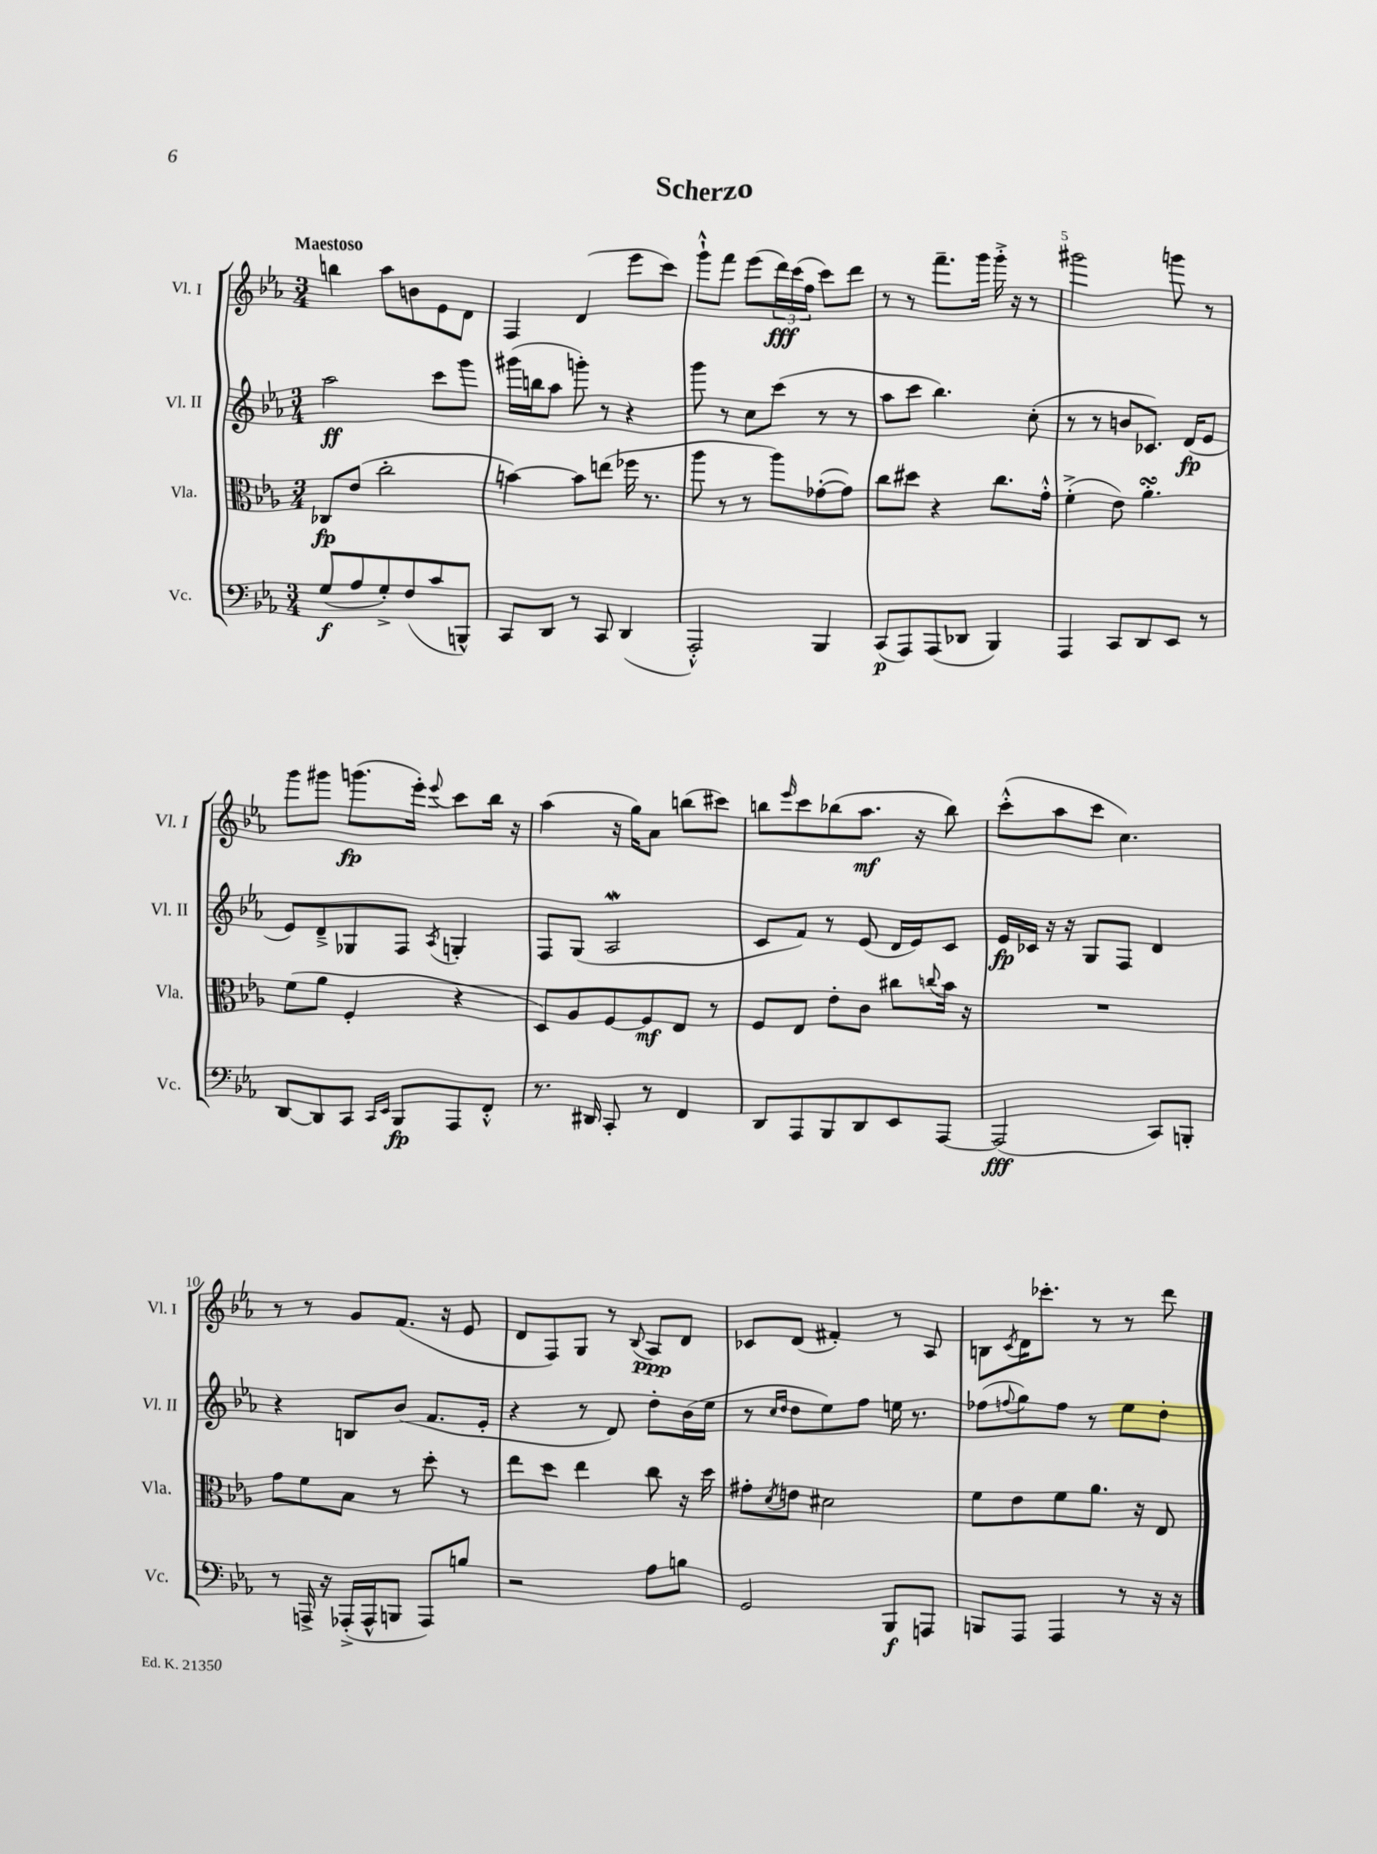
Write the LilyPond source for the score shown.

\header { title = "Scherzo" }
<<
\new StaffGroup <<
\new Staff = "s0" \with { instrumentName = "Vl. I" shortInstrumentName = "Vl. I" } {
    \clef treble \key ees \major \numericTimeSignature \time 3/4 \tempo "Maestoso"
    b''4 aes''8 b'8 ees'8 d'8 |
    f4 d'4( ees'''8 c'''8) |
    g'''8-!-^ f'''8 ees'''8( \tuplet 3/2 { d'''16\fff) c'''16( f''16 } c'''8) d'''8 |
    r8 r8 f'''8.-- g'''16 g'''16-.-> r16 r8 |
    gis'''2 g'''8 r8 |
    g'''8 gis'''8 g'''8.\fp( ees'''16-.) \appoggiatura { ees'''8 } c'''8 bes''16 r16 |
    aes''4( r16 g''16) aes'8 b''8( cis'''8) |
    b''8 \grace { ees'''16 } c'''8 bes''8( aes''8.\mf r16 bes''8) |
    c'''8-.-^( aes''8 c'''8 c''4.) |
    r8 r8 g'8 f'8.( r16 ees'8 |
    d'8 f8) g8 r8 \appoggiatura { bes8 } aes8\ppp d'8 |
    ces'8 d'8( fis'4-.) r8 aes8 |
    b8 \acciaccatura { c'8 } d'16 ces'''8.-. r8 r8 d'''8 \bar "|." |
}
\new Staff = "s1" \with { instrumentName = "Vl. II" shortInstrumentName = "Vl. II" } {
    \clef treble \key ees \major \numericTimeSignature \time 3/4
    aes''2\ff c'''8 g'''8 |
    gis'''16( b''16 aes''8 g'''8-.) r8 r4 |
    g'''8 r8 c''8 c'''8( r8 r8 |
    aes''8 c'''8 bes''4.) c''8-.( |
    r8 r8 b'8 ces'8.) d'16\fp( ees'8 |
    ees'8) d'8---> ges8 f8 \acciaccatura { aes8 } g4-. |
    f8 g8( aes2\mordent |
    c'8 f'8) r8 ees'8( d'16 ees'16) c'8 |
    ees'16\fp ces'16 r16 r16 g8 f8 d'4 |
    r4 b8 bes'8( f'8. ees'16-. |
    r4 r8 d'8) d''8-. bes'16( ees''16 |
    r8 \grace { c''16 d''16 } d''8 ees''8) f''8 e''16 r8. |
    fes''8( \appoggiatura { f''8 } g''8) f''8 r8 ees''8 d''8-. \bar "|." |
}
\new Staff = "s2" \with { instrumentName = "Vla." shortInstrumentName = "Vla." } {
    \clef alto \key ees \major \numericTimeSignature \time 3/4
    ces8\fp ees'8( c''2-. |
    b'4~) b'8 e''8( fes''16 r8. |
    aes''8 r8 r8 aes''8) ges'8~-.( ges'8) |
    c''8 dis''8 r4 c''8. g'16-.-^ |
    f'4-.->( ees'8) aes'4.-.\turn |
    f'8( aes'8 f4-. r4 |
    d8) aes8 f8~ f8\mf ees8 r8 |
    f8 ees8 ees'8-. c'8 cis''8 \appoggiatura { c''8 } bes'16 r16 |
    R2. |
    g'8 f'8 bes8 r8 d''8-. r8 |
    ees''8 d''8 ees''4 c''8 r16 d''16 |
    gis'8-. \acciaccatura { d'8 } e'8 dis'2 |
    f'8 ees'8 f'8 aes'8. r16 ees8 \bar "|." |
}
\new Staff = "s3" \with { instrumentName = "Vc." shortInstrumentName = "Vc." } {
    \clef bass \key ees \major \numericTimeSignature \time 3/4
    g8\f( aes8 g8-.->) f8( c'8 b,,8-^) |
    c,8 d,8 r8 c,8 d,4( |
    aes,,2-.-^) bes,,4 |
    c,8\p( aes,,8) aes,,8( des,8 bes,,4) |
    aes,,4 c,8 d,8 ees,8 r8 |
    d,8~ d,8 c,8 \grace { c,16 ees,16 } bes,,8\fp aes,,8 f,8-.-^ |
    r8. dis,16 c,8-. r8 f,4 |
    d,8 aes,,8 bes,,8 d,8 ees,8 aes,,8~ |
    aes,,2\fff( c,8) b,,8-. |
    r8 a,,16-> r16 aes,,16-.->( aes,,16-^ b,,8 aes,,8) b8 |
    r2 aes8 b8 |
    g,2 bes,,8\f a,,8 |
    b,,8 aes,,8 aes,,4 r8 r16 r16 \bar "|." |
}
>>
>>
\layout { \context { \Score \override BarNumber.break-visibility = ##(#f #t #t) barNumberVisibility = #(every-nth-bar-number-visible 5) } }
